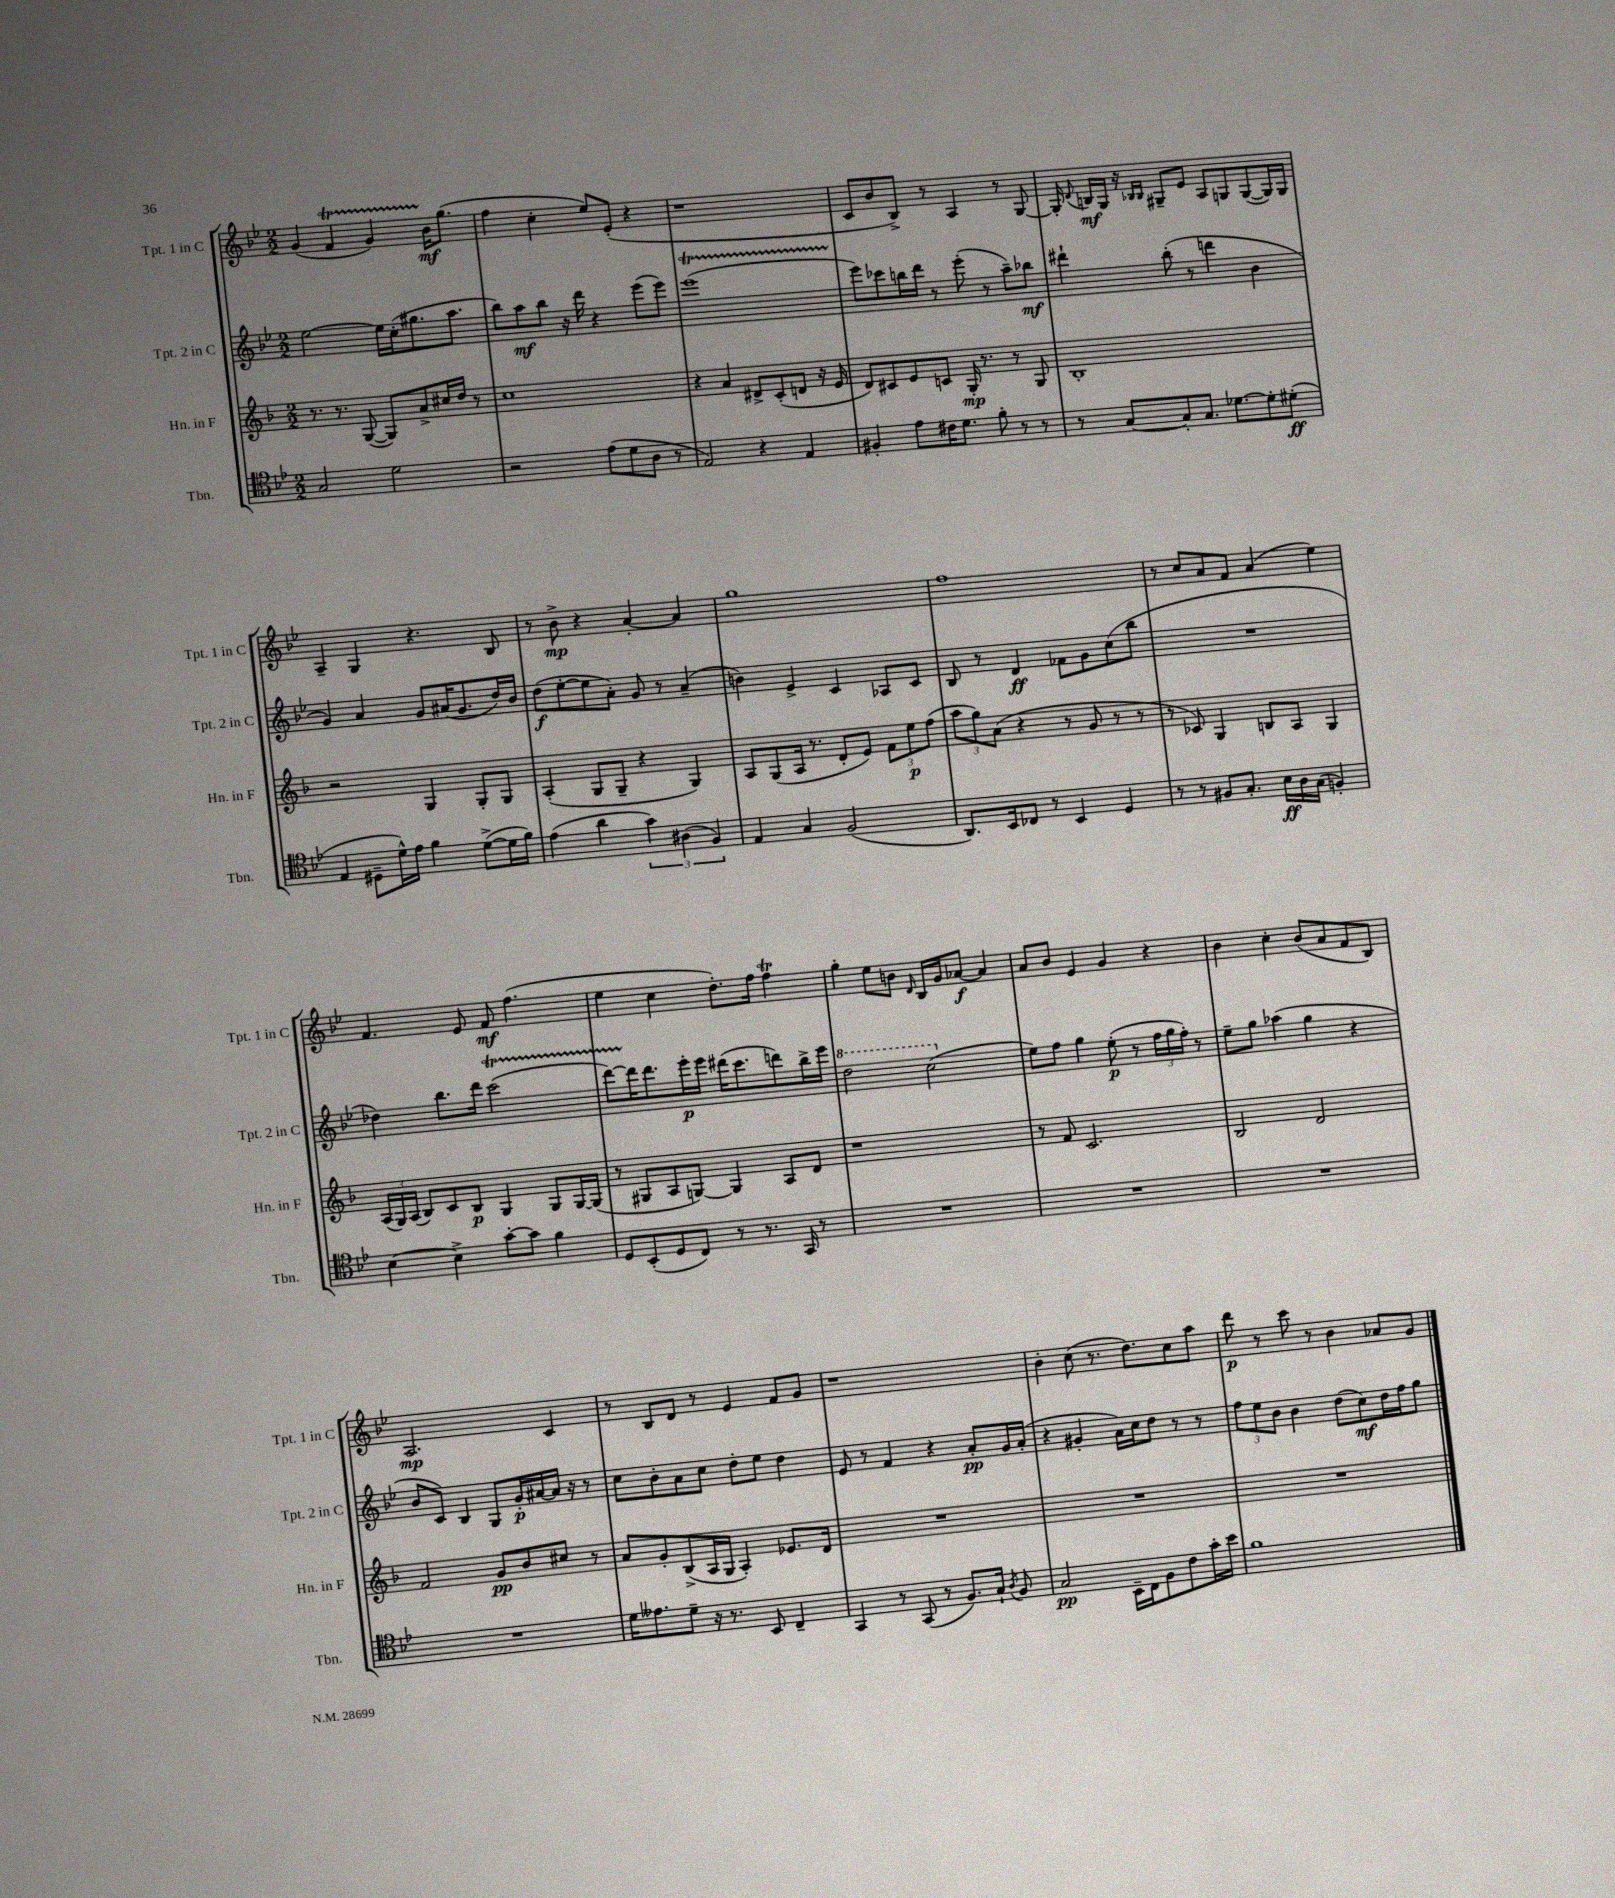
<<
\new StaffGroup <<
\new Staff = "s0" \with { instrumentName = "Tpt. 1 in C" shortInstrumentName = "Tpt. 1 in C" } {
    \clef treble \key bes \major \numericTimeSignature \time 2/2
    \autoBeamOff g'4( f'4\startTrillSpan g'4) bes'16[\stopTrillSpan\mf g''8.]( |
    f''4 c''4-. ees''8[) ees'8]-.( r4 |
    r1 |
    c'8[ bes'8 bes8]->) r8 a4 r8 g8~ |
    g16-. \appoggiatura { d'8 } b16[\mf g16] r16 \grace { bes16[ bes16] } gis8[-- ees'8] a8[ g8 g8~( g16) g16] |
    a4-- g4 r4. bes8 |
    r8 bes'8->\mp r4 a'4~-. a'4 |
    g''1 |
    f''1 |
    r8 c''8[ a'8 f'8] a'4( ees''4) |
    f'4. ees'8 f'8\mf f''4.( |
    ees''4 c''4 d''8.[-.) f''16] f''4\trill |
    g''4-. ees''8[ b'8] \grace { d'16 } bes16[ g'16 aes'8]~\f aes'4 |
    a'8[ bes'8] ees'4 g'4 r4 |
    bes'4 c''4-. bes'8[( a'8 f'8 bes8]) |
    a2.\mp c'4 |
    r8 bes8[ d'8] r8 ees'4 f'8[ g'8] |
    r1 |
    bes'4-. c''8( r8. d''8.[) c''8 a''8] |
    d'''8\p r8 c'''8 r8 bes'4 aes'8[ g'8] \bar "|." |
}
\new Staff = "s1" \with { instrumentName = "Tpt. 2 in C" shortInstrumentName = "Tpt. 2 in C" } {
    \clef treble \key bes \major \numericTimeSignature \time 2/2
    \autoBeamOff ees''2~ ees''16[ c''16-.( gis''8. a''8.] |
    bes''8[) a''8\mf bes''8] r16 d'''16 r4 ees'''8[( ees'''8]) |
    ees'''1\startTrillSpan( |
    ees'''8[\stopTrillSpan) ces'''8 b''16 d'''16] r8 ees'''8-.( r8 a''8[--) bes''8]\mf |
    dis'''4-! bes''8-.( r8 d'''4 bes'4 |
    g'4) a'4 g'8[ ais'16( g'8. d''16) bes'16] |
    d''8[\f( ees''8~-. ees''8 a'8]-.) g'8 r8 a'4--( |
    b'4) ees'4-> c'4 aes8[ c'8] |
    bes8 r8 d'4\ff fes'8[ g'8 c''8( bes''8] |
    R1 |
    des''4) bes''8.[ d'''16] c'''2\startTrillSpan( |
    d'''8[~) d'''16\stopTrillSpan d'''8. ees'''16-.\p ees'''16] dis'''16[( c'''8. d'''8) bes''16-> ees'''16] |
    \ottava #1 d'''2 c'''2( \ottava #0 |
    ees''8[) f''8] g''4 ees''8-.\p( r8 \tuplet 3/2 { f''16[ g''16 f''16]-.) } r8 |
    ees''8[-- g''8] aes''4( g''4 r4 |
    bes'8[ c'8]) bes4 g8[ g'16-.\p ais'16~ ais'16] r16 r8 |
    c''8[ bes'8-. a'8 c''8] d''8[-. ees''8] d''4 |
    ees'8 r8 f'4 r4 a'8[-.\pp g'16 a'16]-.( |
    r4 gis'4-. a'16[) c''16 d''8] r8 r8 |
    \tuplet 3/2 { f''8[ ees''8 bes'8] } bes'4 d''8[( c''8\mf) d''16 f''16 g''8] \bar "|." |
}
\new Staff = "s2" \with { instrumentName = "Hn. in F" shortInstrumentName = "Hn. in F" } {
    \clef treble \key f \major \numericTimeSignature \time 2/2
    \autoBeamOff r8. r8. g8~( g8[) a'8-> cis''16 d''16] r8 |
    c''1 |
    r4 a'4 dis'8[-> c'8-.( d'8] r16 e'16 |
    d'8[) cis'8 e'8 c'8] g16-.\mp r8. r8 g8 |
    bes1-. |
    r2 g4 g8[-. g8] |
    a4-.( g8[ g8]-- r4 g4) |
    a8[ g8( a16] r8. d'8[-. e'8]) \tuplet 3/2 { f'8[ e''8\p f''8]( } |
    \tuplet 3/2 { a''8[ g''8) a'8]( } r4 r8 g'8 r8 r8 |
    r8 ces'8) g4 b8[ a8] g4 |
    \tuplet 3/2 { a16[( g16) a16]( } bes8[) c'8 bes8]\p g4 g8[ g16~ g16]( |
    r8 gis8[ a8 g8]~) g4 a8[ d'8] |
    r1 |
    r8 f'8 c'2. |
    bes2 d'2 |
    f'2 g'8[\pp bes'8 cis''8] r8 |
    a'8[ g'8-. bes8->( a16 g16] a4-.) ees'8.[ d'16] |
    R1 |
    R1 |
    R1 \bar "|." |
}
\new Staff = "s3" \with { instrumentName = "Tbn." shortInstrumentName = "Tbn." } {
    \clef tenor \key bes \major \numericTimeSignature \time 2/2
    \autoBeamOff g2 d'2 |
    r2 ees'8[( d'8 a8] r8 |
    ees2) r4 ees4 |
    fis4-. ees'8[ cis'16 d'8.] f'8-. r8 r8 |
    r8 g8[~ g8-. g8.] des'8.[~ des'8-. dis'8]-.\ff( |
    ees4 dis8[-- d'16-^) ees'16] f'4 d'8[~->( d'16 f'16]) |
    ees'4( a'4 \tuplet 3/2 { g'4) ais4( f4) } |
    ees4 g4 f2( |
    a,8.[) bes,16 ces8] r8 bes,4 d4 |
    r8 r8 fis8[ g8.]-. bes16[\ff a16 g16]( f4-.) |
    bes4~ bes4-> g'8[~-. g'8] f'4 |
    d8[ bes,8-.( d8 c8]) r8 r8. g,16 r8 |
    R1 |
    R1 |
    R1 |
    R1 |
    d'16[ eeses'8. d'8]-- r16 r8. bes,8 c4-- |
    g,4 r8 g,8( r8 f8.[) g16]-! \acciaccatura { a8 } f8 |
    g2\pp bes,16[-- c16 f8 c'8 g'16-. bes'16] |
    f'1 \bar "|." |
}
>>
>>
\layout { \context { \Score \remove "Bar_number_engraver" } }
